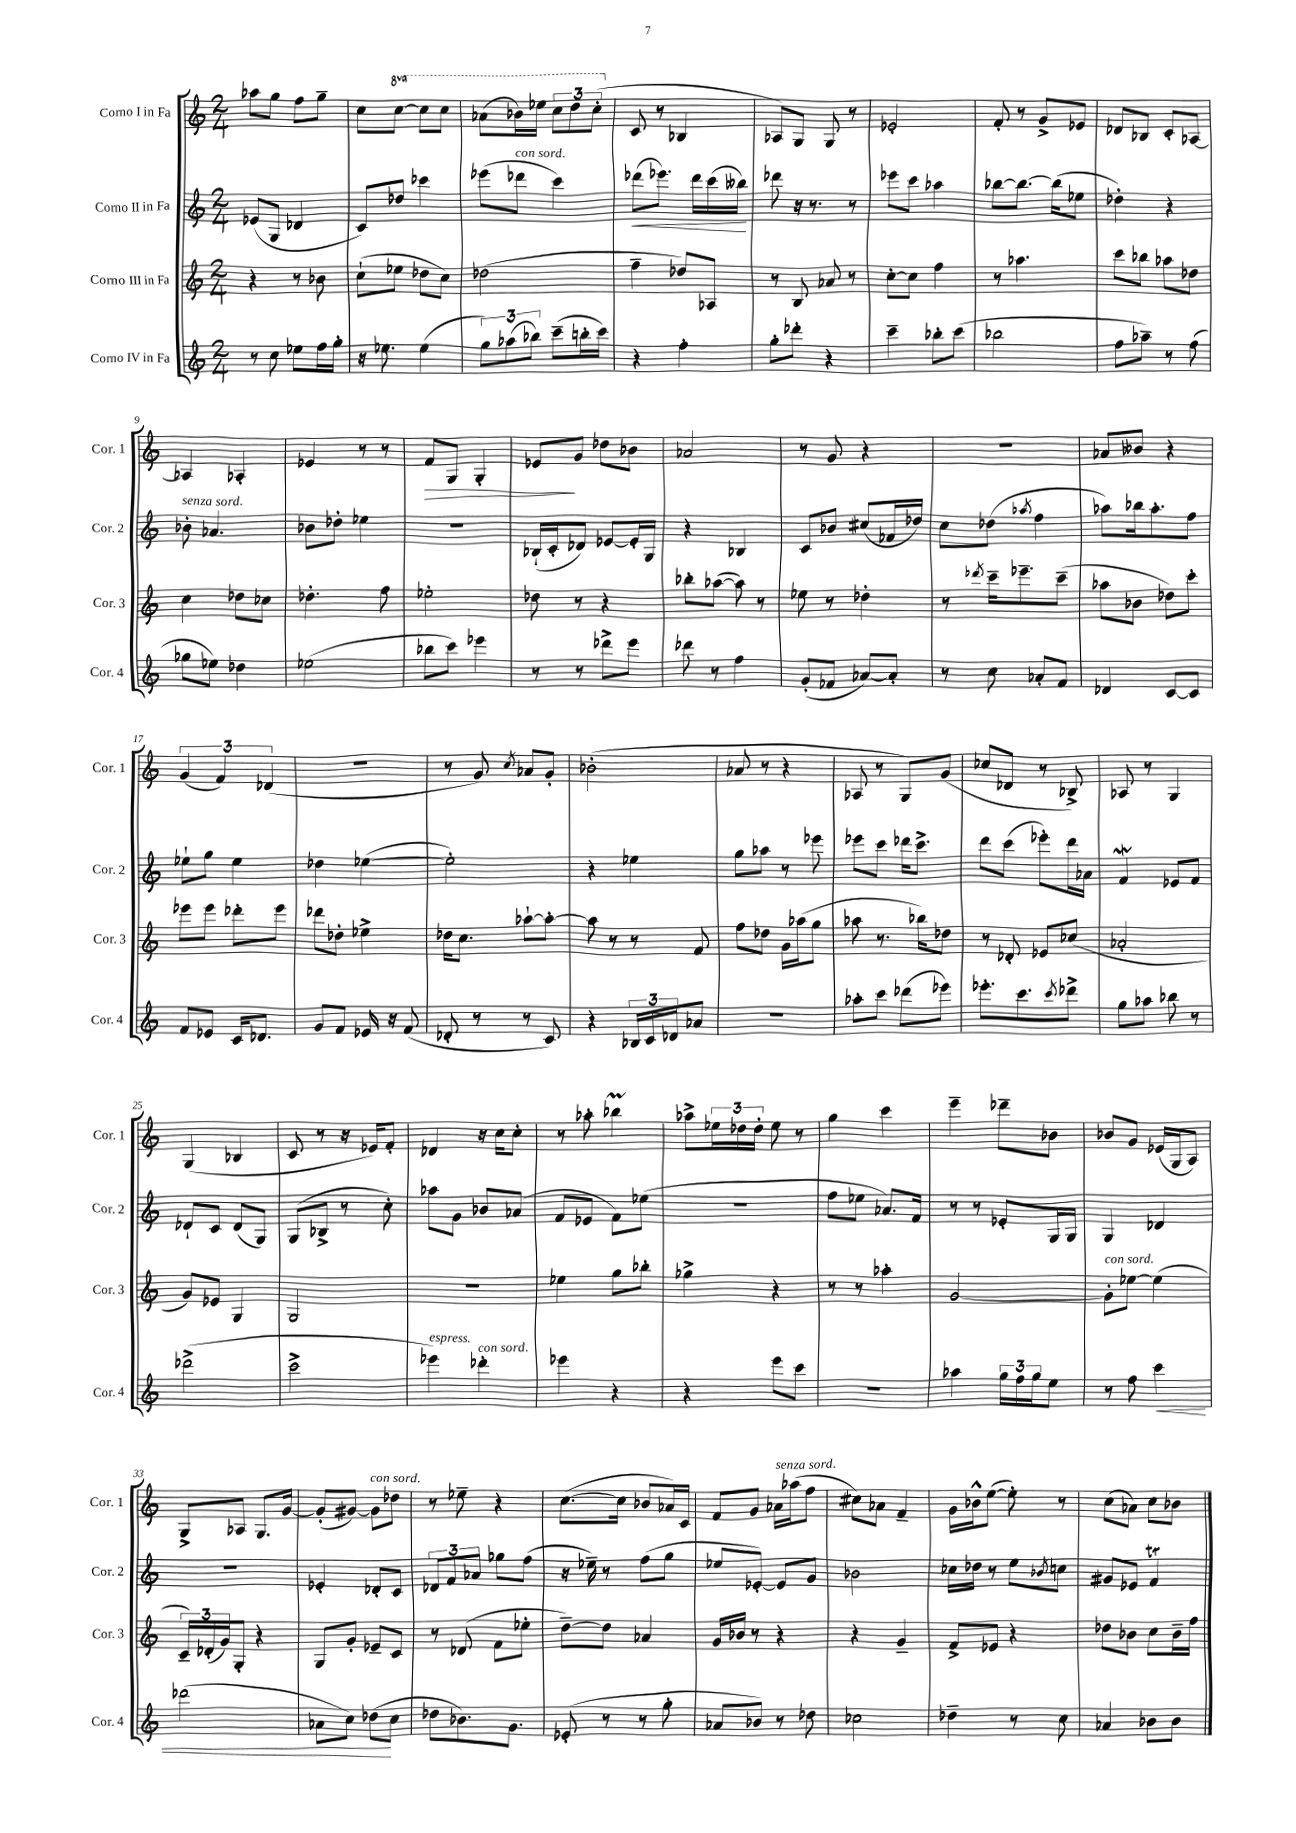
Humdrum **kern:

**kern	**dynam	**kern	**kern	**dynam	**kern	**dynam
*part4	*part4	*part3	*part2	*part2	*part1	*part1
*staff4	*staff4	*staff3	*staff2	*staff2	*staff1	*staff1
*I"Corno IV in Fa	*	*I"Corno III in Fa	*I"Corno II in Fa	*	*I"Corno I in Fa	*
*I'Cor. 4	*	*I'Cor. 3	*I'Cor. 2	*	*I'Cor. 1	*
*clefG2	*	*clefG2	*clefG2	*	*clefG2	*
*k[]	*	*k[]	*k[]	*	*k[]	*
*M2/4	*	*M2/4	*M2/4	*	*M2/4	*
=1	=1	=1	=1	=1	=1	=1
8r	.	4r	(8e-X/L	.	8aa-X\L	.
8cc\	.	.	8G/J	.	8gg\J	.
8ee-X\L	.	8r	4d-X/	.	8ff\L	.
16ff\L	.	8b-X\	.	.	8gg~\J	.
16gg'\JJ	.	.	.	.	.	.
=2	=2	=2	=2	=2	=2	=2
16r	.	(8cc`\L	8c/L)	.	8cc\L	.
8.ee-X\	.	.	.	.	.	.
*	*	*	*	*	*8va	*
.	.	8ee-X\J	8dd-X/J	.	[8ccc\J	.
(4ee-\	.	8dd-X\L	4ccc-X\	.	8ccc\L]	.
.	.	8cc\J)	.	.	8ccc\J	.
=3	=3	=3	=3	=3	=3	=3
12gg\L)	.	(2dd-X\	(8eee-X\L	.	(8aa-X\L	.
(12aa-X\	.	.	.	.	.	.
!	!	!	!LO:TX:a:i:t=con sord.	!	!	!
.	.	.	8ddd-X\J	.	16bb-X\L)	.
12bb-X\J)	.	.	.	.	.	.
.	.	.	.	.	16eee-X\JJ	.
(8ccc~\L	.	.	4ccc\)	.	12ccc\L	.
.	.	.	.	.	12ddd\	.
16bbn'\L	.	.	.	.	.	.
.	.	.	.	.	(12ccc'\J	.
16ccc\JJ)	.	.	.	.	.	.
=4	=4	=4	=4	=4	=4	=4
!	!	!	!	!LO:HP:b	!	!
*	*	*	*	*	*X8va	*
4r	.	4ff~\	(8ddd-X\L	<	8c/	.
.	.	.	8.eee-X\J)	.	8r	.
4ff'\	.	8dd-X/L)	.	.	4B-X/	.
.	.	.	16ddd-\LL	.	.	.
.	.	8A-X/J	(16ccc\	.	.	.
.	.	.	16bb--X\JJ)	.	.	.
.	.	.	.	[	.	.
=5	=5	=5	=5	=5	=5	=5
8gg'\L	.	8r	8ddd-X\	.	8A-X/L)	.
8ddd-X'\J	.	8B/	16r	.	8G/J	.
.	.	.	8.r	.	.	.
4r	.	8a-X/	.	.	8G/	.
.	.	8r	8r	.	8r	.
=6	=6	=6	=6	=6	=6	=6
4ccc~\	.	[8cc'\L	8eee-X\L	.	2e-X'/	.
.	.	8cc\J]	8ccc\J	.	.	.
8bb-X'\L	.	4ff\	4aa-X\	.	.	.
(8ccc\J	.	.	.	.	.	.
=7	=7	=7	=7	=7	=7	=7
2bb-X\	.	8r	[8bb-X\L	.	8f'/	.
.	.	4.aa-X\	8.bb-\J_	.	8r	.
.	.	.	.	.	8g^/L	.
.	.	.	(16bb-\KL]	.	.	.
.	.	.	8ee-X\J	.	8e-X/J	.
=8	=8	=8	=8	=8	=8	=8
8ff\L	.	8ccc\L	4dd-X'\)	.	8d-X/L	.
8aa-X~\J)	.	8bb-X\J	.	.	8B-X/J	.
8r	.	8aa-X\L	4r	.	8c'/L	.
(8ff\	.	8dd-X\J	.	.	[8A-X/J	.
!!LO:LB:g=z
=9	=9	=9	=9	=9	=9	=9
!	!	!	!LO:TX:a:i:t=senza sord.	!	!	!
8gg-X\L	.	4cc\	8b-X'\	.	4A-X/]	.
8ee-X\J)	.	.	4.a-X/	.	.	.
4dd-X\	.	8dd-X\L	.	.	4A-X'/	.
.	.	8cc-X\J	.	.	.	.
=10	=10	=10	=10	=10	=10	=10
(2ee-X\	.	4.dd-X'\	8b-X\L	.	4e-X/	.
.	.	.	8dd-X'\J	.	.	.
.	.	.	4ee-X\	.	8r	.
.	.	8ff\	.	.	8r	.
=11	=11	=11	=11	=11	=11	=11
!	!	!	!	!	!	!LO:HP:b
8bb-X\L	.	2ee-X'\	2r	.	8f/L	>
8ccc\J)	.	.	.	.	8G/J	.
4eee-X\	.	.	.	.	4G'/	.
=12	=12	=12	=12	=12	=12	=12
8r	.	8dd-X\	(16B-X`/LL	.	8e-X/L	.
.	.	.	16c'/J	.	.	.
8r	.	8r	8d-X/J)	.	8g/J	]
8ddd-X^\L	.	4r	[8e-X/L	.	8dd-X\L	.
8eee\J	.	.	16e-'/L]	.	8b-X\J	.
.	.	.	16G/JJ	.	.	.
=13	=13	=13	=13	=13	=13	=13
8ddd-X\	.	8bb-X'\L	4r	.	2a-X/	.
8r	.	([8aa-X\J	.	.	.	.
4ff\	.	8aa-\])	4B-X/	.	.	.
.	.	8r	.	.	.	.
=14	=14	=14	=14	=14	=14	=14
(8g'/L	.	8ee-X\	8c/L	.	8r	.
8f-X/J	.	8r	8b-X/J	.	8g/	.
[8a-X/L)	.	4dd-X'\	(8cc#X/L	.	4r	.
8a-'/J]	.	.	16f-X/L	.	.	.
.	.	.	16dd-X/JJ)	.	.	.
=15	=15	=15	=15	=15	=15	=15
8r	.	8r	8cc\L	.	2r	.
.	.	8qddd-X/	.	.	.	.
8cc\	.	16ccc~\KL	(8dd-X\J	.	.	.
.	.	8.eee-X~\	.	.	.	.
.	.	.	8qaa-X/	.	.	.
8a-X'/L	.	.	4ff\	.	.	.
8f/J	.	(8ccc~\J	.	.	.	.
=16	=16	=16	=16	=16	=16	=16
4d-X/	.	8aa-X\L	8aa-X\L)	.	8a-X/L	.
.	.	8b-X\J	16bb-X\k	.	8b--X/J	.
.	.	.	8.aa-'\	.	.	.
[8c/L	.	8dd-X\L)	.	.	4r	.
8c/J]	.	8ccc'\J	8ff\J	.	.	.
!!LO:LB:g=z
=17	=17	=17	=17	=17	=17	=17
8f/L	.	8eee-X\L	8ee-X`\L	.	(6g/	.
8e-X/J	.	8eee-\J	8gg\J	.	.	.
.	.	.	.	.	6f/)	.
16c/KL	.	8ddd-X'\L	4ee-\	.	.	.
8.d-X/J	.	.	.	.	.	.
.	.	.	.	.	(6d-X/	.
.	.	8eee-\J	.	.	.	.
=18	=18	=18	=18	=18	=18	=18
8g/L	.	8ddd-X\L	4dd-X\	.	2r	.
8f/J	.	8dd-X'\J	.	.	.	.
16e-X/	.	4ee-X^\	([4ee-X\	.	.	.
16r	.	.	.	.	.	.
(8f/	.	.	.	.	.	.
=19	=19	=19	=19	=19	=19	=19
8d-X'/	.	16dd-X\KL	2ee-'\])	.	8r	.
.	.	8.cc\J	.	.	.	.
8r	.	.	.	.	8g/)	.
.	.	.	.	.	8qcc/	.
8r	.	[8aa-X`\L	.	.	8a-X/L	.
8c/)	.	8aa-'\J_	.	.	8g'/J	.
=20	=20	=20	=20	=20	=20	=20
4r	.	8aa-\]	4r	.	(2b-X'\	.
.	.	8r	.	.	.	.
24B-X/LL	.	8r	4ee-X\	.	.	.
24c/	.	.	.	.	.	.
24d-X/J	.	.	.	.	.	.
8a-X/J	.	8f/	.	.	.	.
=21	=21	=21	=21	=21	=21	=21
2r	.	8ff\L	8gg\L	.	8a-X/	.
.	.	8dd-X\J	8aa-X\J	.	8r	.
.	.	16g\LL	8r	.	4r	.
.	.	(16aa-X\J	.	.	.	.
.	.	8gg\J	8eee-X\	.	.	.
=22	=22	=22	=22	=22	=22	=22
8aa-X'\L	.	8aa-X\	8eee-X\L	.	8A-X/	.
8ccc\J	.	8.r	8ccc\J	.	8r	.
(8ddd-X\L	.	.	16ddd-X\KL	.	8G/L)	.
.	.	16bb-X\KL)	8.ccc^\J	.	.	.
8eee-X\J)	.	8dd-X\J	.	.	(8g/J	.
=23	=23	=23	=23	=23	=23	=23
8.eee-X'\L	.	8r	8ddd\L	.	8cc-X/L	.
.	.	8d-X'/	(8ccc\J	.	8d-X/J	.
8.ccc\	.	.	.	.	.	.
.	.	8e-X/L	8eee-X'\L)	.	8r	.
8qccc/	.	.	.	.	.	.
8ddd-X^\J	.	(8cc-X/J	16ddd\L	.	8B-X^/)	.
.	.	.	16a-X\JJ	.	.	.
=24	=24	=24	=24	=24	=24	=24
8gg\L	.	2a-X'/	4fw/	.	8A-X/	.
8aa-X\J	.	.	.	.	8r	.
8bb-X\	.	.	8e-X/L	.	4G/	.
8r	.	.	8f/J	.	.	.
!!LO:LB:g=z
=25	=25	=25	=25	=25	=25	=25
(2ddd-X^\	.	8g/L)	8d-X`/L	.	(4G/	.
.	.	8e-X/J	8c/J	.	.	.
.	.	4G/	(8d-/L	.	4B-X/	.
.	.	.	8G/J)	.	.	.
=26	=26	=26	=26	=26	=26	=26
2ccc^\	.	2G/	(8G/L	.	8c/	.
.	.	.	8B-X^/J	.	8r	.
.	.	.	8r	.	16r	.
.	.	.	.	.	16e-X/KL)	.
.	.	.	8cc'\)	.	8f'/J	.
=27	=27	=27	=27	=27	=27	=27
!LO:TX:a:i:t=espress.	!	!	!	!	!	!
4eee-X\)	.	2r	8aa-X\L	.	4d-X/	.
.	.	.	8g\J	.	.	.
!LO:TX:a:i:t=con sord.	!	!	!	!	!	!
4ddd-X'\	.	.	8b-X/L	.	16r	.
.	.	.	.	.	16cc\KL	.
.	.	.	(8a-X/J	.	8cc'\J	.
=28	=28	=28	=28	=28	=28	=28
4eee-X\	.	4ee-X\	8f/L	.	8r	.
.	.	.	8e-X/J	.	8aa-X'\	.
4r	.	8gg\L	8f\L)	.	4bb-XM\	.
.	.	8bb-X'\J	(8ee-X\J	.	.	.
=29	=29	=29	=29	=29	=29	=29
4r	.	4gg-X^\	2r	.	8aa-X^\L	.
.	.	.	.	.	24ee-X\L	.
.	.	.	.	.	24dd-X\	.
.	.	.	.	.	24dd-'\JJ	.
8eee\L	.	4r	.	.	8ee-\	.
8ccc\J	.	.	.	.	8r	.
=30	=30	=30	=30	=30	=30	=30
2r	.	8r	8ff\L	.	4gg\	.
.	.	8r	8ee-X\J	.	.	.
.	.	4aa-X'\	8.a-X/L)	.	4ccc\	.
.	.	.	16f/Jk	.	.	.
=31	=31	=31	=31	=31	=31	=31
4aa-X\	.	[2g/	8r	.	4eee~\	.
.	.	.	8r	.	.	.
24gg\LL	.	.	8e-X'/L	.	8ddd-X~\L	.
24ff\	.	.	.	.	.	.
24gg\J	.	.	.	.	.	.
8ee\J	.	.	16G/L	.	8b-X\J	.
.	.	.	16G/JJ	.	.	.
=32	=32	=32	=32	=32	=32	=32
!	!	!LO:TX:a:i:t=con sord.	!	!	!	!
8r	.	8g'\L]	4G/	.	8b-X/L	.
8ff\	.	[8ee-X\J	.	.	8g/J	.
!	!LO:HP:b	!	!	!	!	!
4ccc\	<	(4ee-\]	4d-X/	.	(16e-X/LL	.
.	.	.	.	.	16G/J	.
.	.	.	.	.	8A/J)	.
!!LO:LB:g=z
=33	=33	=33	=33	=33	=33	=33
(2ddd-X\	.	24c~/LL)	2r	.	8G^/L	.
.	.	(24d-X'/	.	.	.	.
.	.	24g/J)	.	.	.	.
.	.	8G'/J	.	.	8A-X/J	.
.	.	4r	.	.	8.G/L	.
.	.	.	.	.	[16g/Jk	.
=34	=34	=34	=34	=34	=34	=34
8a-X\L	.	8G/L	4e-X'/	.	(8g'/L]	.
8cc\J)	.	8g'/J	.	.	[8g#X/J)	.
!	!	!	!	!	!LO:TX:a:i:t=con sord.	!
(8dd-X\L	.	8e-X~/L	8d-X'/L	.	8g#\L]	.
8cc\J	[	8c/J	8c/J	.	8dd-X\J	.
=35	=35	=35	=35	=35	=35	=35
8dd-X\L	.	8r	12d-X/L	.	8r	.
.	.	.	12f/	.	.	.
8.b-X\)	.	(8d-X/	.	.	8ee-X~\	.
.	.	.	12a-X/J	.	.	.
.	.	8f\L	8gg-X\L	.	4r	.
8.g\J	.	.	.	.	.	.
.	.	8ee-X'\J	(8ff\J	.	.	.
=36	=36	=36	=36	=36	=36	=36
(8e-X'/	.	[8dd~\L)	16r	.	([8.cc\L	.
.	.	.	16ee-X~\)	.	.	.
8r	.	8dd\J]	8r	.	.	.
.	.	.	.	.	16cc\Jk]	.
8r	.	4a-X/	(8ff\L	.	8b-X/L	.
8gg'\	.	.	8gg\J	.	16a-X/L)	.
.	.	.	.	.	16c/JJ	.
=37	=37	=37	=37	=37	=37	=37
8a-X/L	.	16g/LL	8ee-X/L	.	8f/L	.
.	.	16b-X/JJ	.	.	.	.
8b-X/J)	.	8r	[8e-X'/J)	.	8g/J	.
!	!	!	!	!	!LO:TX:a:i:t=senza sord.	!
8r	.	4r	8e-/L]	.	16a-X\LL	.
.	.	.	.	.	(16aa-X\J	.
8dd-X\	.	.	8g/J	.	8ff\J	.
=38	=38	=38	=38	=38	=38	=38
2cc-X\	.	4r	2b-X\	.	8cc#X\L)	.
.	.	.	.	.	8a-X\J	.
.	.	4g~/	.	.	4f~/	.
=39	=39	=39	=39	=39	=39	=39
4dd-X~\	.	8f^/L	16cc-X\LL	.	16g\LL	.
.	.	.	16dd-X\JJ	.	16b-X^^\J	.
.	.	8e-X/J	8r	.	([8ee\J	.
8r	.	4r	8ee\L	.	8ee'\])	.
.	.	.	8qb-X/	.	.	.
8cc\	.	.	8ccn\J	.	8r	.
=40	=40	=40	=40	=40	=40	=40
4a-X/	.	8dd-X\L	8g#X/L	.	(8cc\L	.
.	.	8b-X\J	8e-X/J	.	8a-X\J)	.
8b-X\L	.	8cc\L	4fT/	.	8cc\L	.
8b-\J	.	16b-~\L	.	.	8b-X\J	.
.	.	16ff\JJ	.	.	.	.
==	==	==	==	==	==	==
*-	*-	*-	*-	*-	*-	*-
